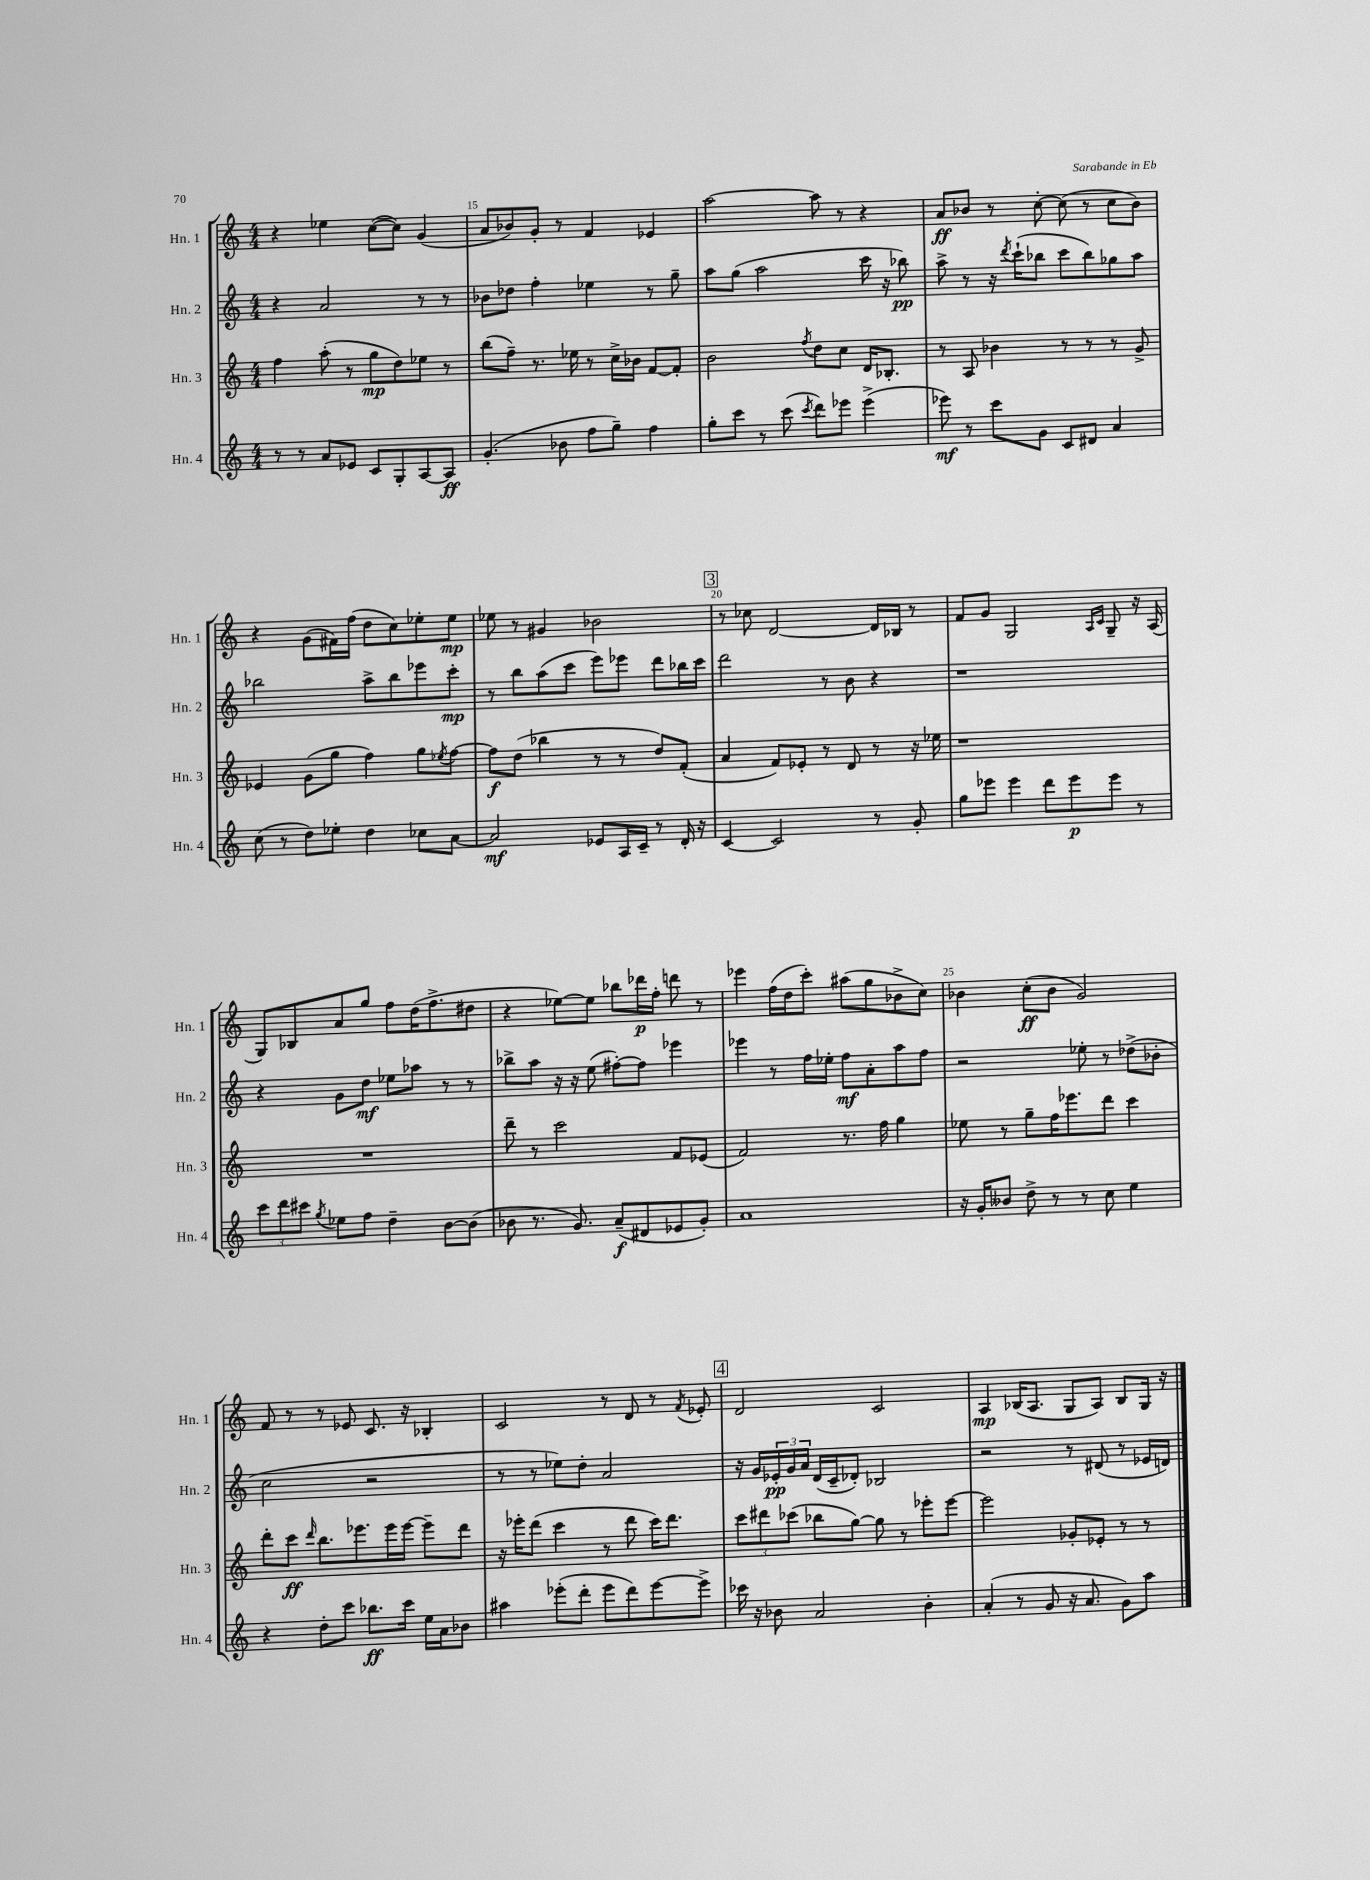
<<
\new StaffGroup <<
\new Staff = "s0" \with { instrumentName = "Hn. 1" shortInstrumentName = "Hn. 1" } {
    \clef treble \key c \major \numericTimeSignature \time 4/4
    r4 ees''4 c''8~( c''8) g'4( |
    a'8 bes'8) g'8-. r8 f'4 ees'4 |
    a''2~ a''8 r8 r4 |
    a'8\ff bes'8 r8 c''8~-. c''8( r8 c''8 bes'8) |
    r4 g'8( fis'16) f''16( d''8 c''8) ees''8-. ees''8\mp |
    ees''8 r8 gis'4 bes'2 |
    \mark \markup { \box "3" } r8 ces''8 d'2~ d'16 bes16 r8 |
    f'8 g'8 g2 \grace { a16 c'16 } g8-- r16 a16( |
    g8) bes8 a'8 g''8 f''8 d''16( f''8.-> dis''8 |
    r4 ees''8~) ees''8 bes''8 des'''16\p f''16-. d'''8 r8 |
    ees'''4 f''16( d''16 c'''8-.) ais''8( g''8 bes'8-> c''8) |
    bes'4 c''8-.\ff( bes'8 g'2) |
    f'8 r8 r8 ees'8 c'8. r16 bes4-. |
    c'2 r8 d'8 r8 \acciaccatura { f'8 } ees'8-. |
    \mark \markup { \box "4" } d'2 c'2 |
    a4\mp bes16( a8. g8 a8) bes8 g16 r16 \bar "|." |
}
\new Staff = "s1" \with { instrumentName = "Hn. 2" shortInstrumentName = "Hn. 2" } {
    \clef treble \key c \major \numericTimeSignature \time 4/4
    r4 a'2 r8 r8 |
    bes'8 des''8 f''4-. ees''4 r8 g''8-- |
    a''8 g''8( a''2 c'''16 r16 bes''8\pp) |
    a''8-> r8 r16 \acciaccatura { d'''8 } c'''16-!( bes''8 c'''8 bes''8) ges''8 a''8 |
    bes''2 a''8-> bes''8 ees'''8 c'''8-.\mp |
    r8 b''8 a''8( c'''8 e'''8) ees'''8 d'''8 bes''16 c'''16 |
    \mark \markup { \box "3" } d'''2 r8 b'8 r4 |
    r1 |
    r4 g'8 d''8\mf ees''8 aes''8 r8 r8 |
    bes''8-> a''8 r16 r16 e''8( fis''8~-.) fis''8 ees'''4 |
    ees'''4 r8 f''16 ees''16-. f''8\mf a'8-. a''8 f''8 |
    r2 ees''8-. r8 des''8->( bes'8-. |
    c''2 r2 |
    r8 r8 ees''8) d''8-. a'2 |
    \mark \markup { \box "4" } r16 g'16 \tuplet 3/2 { ees'16-.\pp g'16 a'16 } d'16( c'16-- des'8-.) bes2 |
    r2 r8 dis'8( r8 ees'16 d'16) \bar "|." |
}
\new Staff = "s2" \with { instrumentName = "Hn. 3" shortInstrumentName = "Hn. 3" } {
    \clef treble \key c \major \numericTimeSignature \time 4/4
    f''4 a''8-.( r8 g''8\mp d''8) ees''8 r8 |
    b''8( f''8--) r8. ees''16 r8 c''16-> bes'16 f'8~ f'8-. |
    b'2 \acciaccatura { f''8 } d''8 c''8 d'16 bes8.-. |
    r8 a8 bes'4 r8 r8 r8 g'8-> |
    ees'4 g'8( g''8 f''4) g''8 \acciaccatura { ees''8 } f''8~ |
    f''8\f d''8( bes''4 r8 r8 d''8) f'8-.( |
    \mark \markup { \box "3" } a'4 f'8) ees'8-. r8 d'8 r8 r16 ees''16 |
    r1 |
    R1 |
    d'''8-- r8 c'''2 f'8 ees'8( |
    f'2) r8. f''16 g''4 |
    ees''8 r8 g''8-- f''16 ees'''8. d'''8 c'''4 |
    d'''8-. c'''8\ff \grace { d'''16 } b''8. ees'''8. ees'''16 ees'''16~ ees'''8-- d'''8 |
    r16 ees'''16-. d'''8( c'''4 r8 d'''8 c'''16) d'''8. |
    \mark \markup { \box "4" } \tuplet 3/2 { c'''8 dis'''8 ces'''8( } bes''8 g''8~) g''8 r8 ees'''8-. ees'''8~ |
    ees'''2 ges'8-. ees'8-. r8 r8 \bar "|." |
}
\new Staff = "s3" \with { instrumentName = "Hn. 4" shortInstrumentName = "Hn. 4" } {
    \clef treble \key c \major \numericTimeSignature \time 4/4
    r8 r8 a'8 ees'8 c'8 g8-. a8~ a8\ff |
    g'4.-.( bes'8 f''8 g''8--) f''4 |
    g''8-. c'''8 r8 c'''8( \acciaccatura { c'''8 } d'''8) ees'''8 ees'''4->( |
    ees'''8\mf) r8 c'''8 g'8 c'8 dis'8 a'4 |
    c''8( r8 d''8) ees''8-. d''4 ces''8 a'8~ |
    a'2\mf ees'8 a16 c'16-- r8 d'16-. r16 |
    \mark \markup { \box "3" } c'4~ c'2 r8 g'8-. |
    g''8 ees'''8 ees'''4 d'''8 ees'''8\p ees'''8 r8 |
    \tuplet 3/2 { c'''8 d'''8 cis'''8 } \acciaccatura { g''8 } ees''8 f''8 d''4-- b'8~ b'8( |
    bes'8 r8. g'8.) a'8--\f( dis'8 ees'8 g'8-.) |
    a'1 |
    r16 g'16-. beses'8 d''8-> r8 r8 c''8 e''4 |
    r4 d''8-. c'''8 bes''8.\ff c'''16 e''16 a'16 bes'8 |
    ais''4 ees'''8-.( d'''8-. ees'''8 d'''8) ees'''8~ ees'''8-> |
    \mark \markup { \box "4" } ces'''16 r16 bes'8 a'2 bes'4-. |
    a'4-.( r8 g'8 r16 a'8. g'8) a''8 \bar "|." |
}
>>
>>
\layout { \context { \Score currentBarNumber = #14 \override BarNumber.break-visibility = ##(#f #t #t) barNumberVisibility = #(every-nth-bar-number-visible 5) } }
